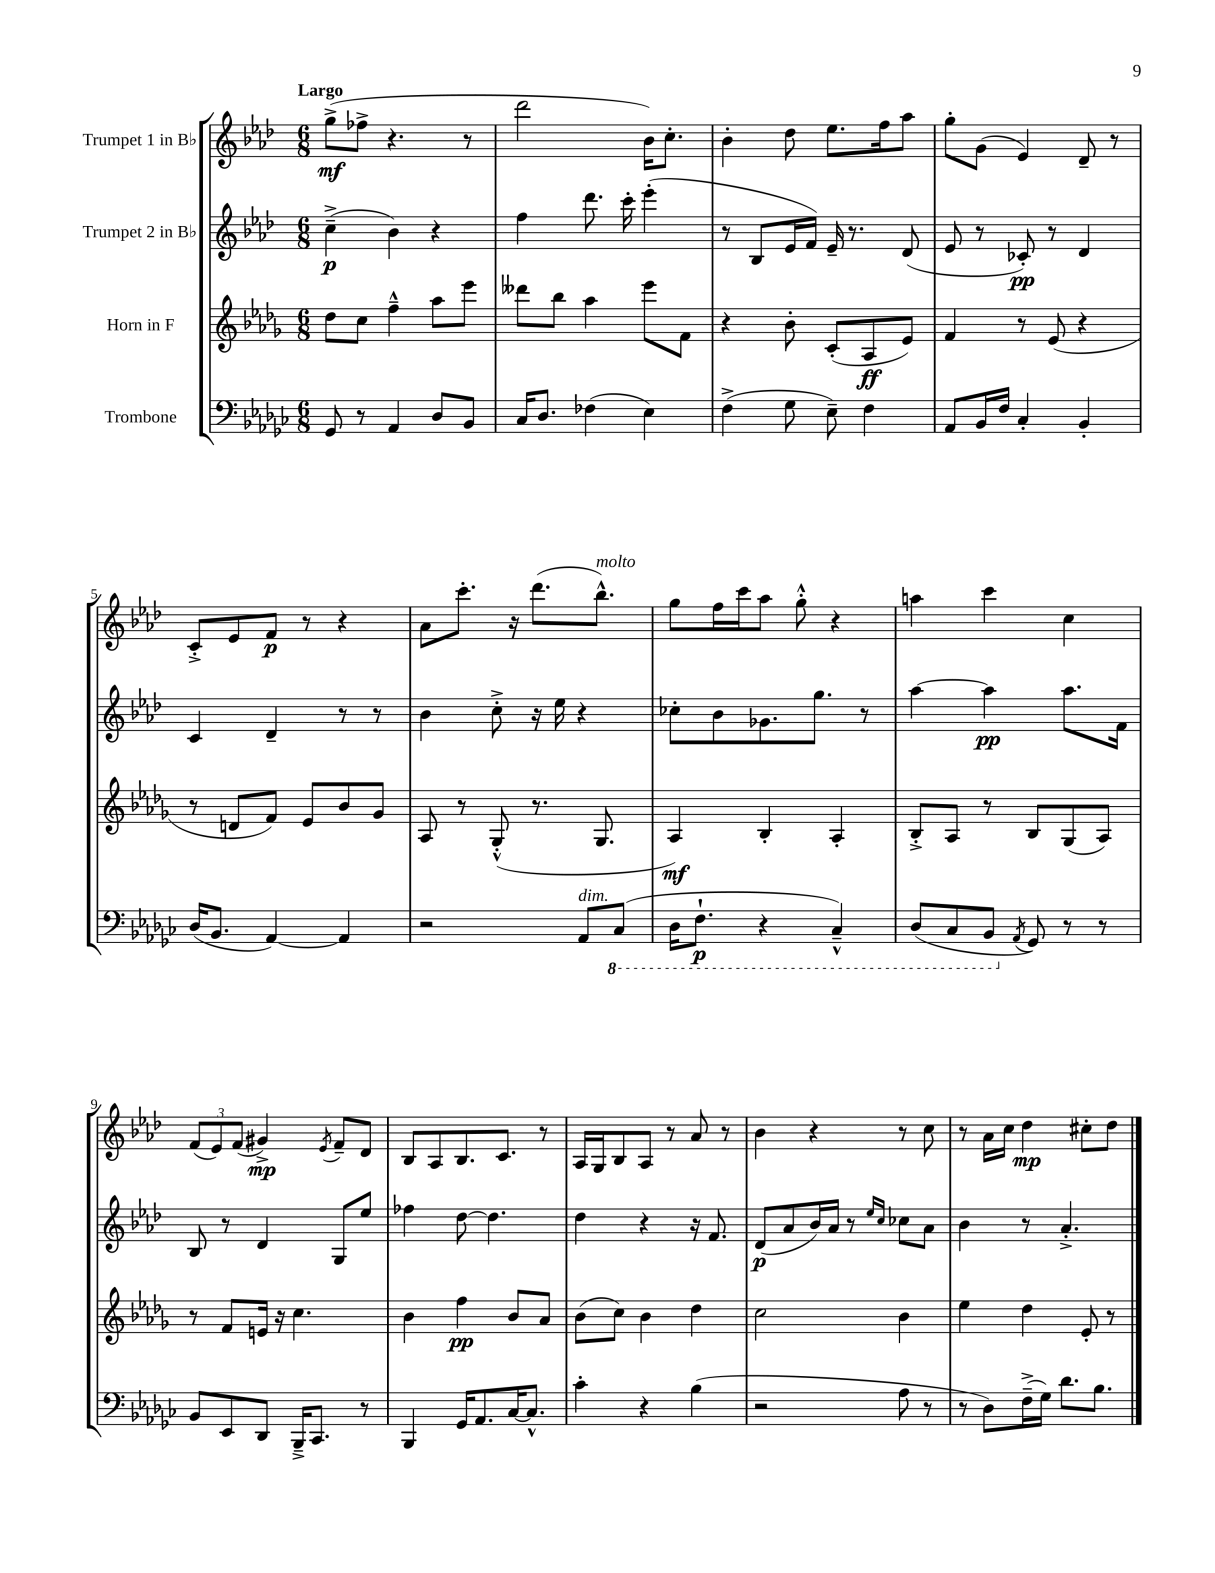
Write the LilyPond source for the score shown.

<<
\new StaffGroup <<
\new Staff = "s0" \with { instrumentName = "Trumpet 1 in Bb" } {
    \clef treble \key aes \major \numericTimeSignature \time 6/8 \tempo "Largo"
    g''8->\mf( fes''8-> r4. r8 |
    des'''2 bes'16) c''8.-. |
    bes'4-. des''8 ees''8. f''16 aes''8 |
    g''8-. g'8( ees'4) des'8-- r8 |
    c'8-.-> ees'8 f'8\p r8 r4 |
    aes'8 c'''8.-. r16 des'''8.( bes''8.-^^\markup { \italic "molto" }) |
    g''8 f''16 c'''16 aes''8 g''8-.-^ r4 |
    a''4 c'''4 c''4 |
    \tuplet 3/2 { f'8( ees'8) f'8( } gis'4->\mp) \acciaccatura { ees'8 } f'8-- des'8 |
    bes8 aes8 bes8. c'8. r8 |
    aes16 g16 bes8 aes8 r8 aes'8 r8 |
    bes'4 r4 r8 c''8 |
    r8 aes'16 c''16 des''4\mp cis''8-. des''8 \bar "|." |
}
\new Staff = "s1" \with { instrumentName = "Trumpet 2 in Bb" } {
    \clef treble \key aes \major \numericTimeSignature \time 6/8
    c''4--->\p( bes'4) r4 |
    f''4 des'''8. c'''16-. ees'''4-.( |
    r8 bes8 ees'16 f'16) ees'16-- r8. des'8( |
    ees'8 r8 ces'8-.\pp) r8 des'4 |
    c'4 des'4-- r8 r8 |
    bes'4 c''8-.-> r16 ees''16 r4 |
    ces''8-. bes'8 ges'8. g''8. r8 |
    aes''4~ aes''4\pp aes''8. f'16 |
    bes8 r8 des'4 g8 ees''8 |
    fes''4 des''8~ des''4. |
    des''4 r4 r16 f'8. |
    des'8\p( aes'8 bes'16) aes'16 r8 \grace { ees''16 c''16 } ces''8 aes'8 |
    bes'4 r8 aes'4.-.-> \bar "|." |
}
\new Staff = "s2" \with { instrumentName = "Horn in F" } {
    \clef treble \key des \major \numericTimeSignature \time 6/8
    des''8 c''8 f''4---^ aes''8 ees'''8 |
    deses'''8 bes''8 aes''4 ees'''8 f'8 |
    r4 bes'8-. c'8-.( aes8\ff ees'8) |
    f'4 r8 ees'8( r4 |
    r8 d'8 f'8) ees'8 bes'8 ges'8 |
    aes8 r8 ges8-.-^( r8. ges8. |
    aes4\mf) bes4-. aes4-. |
    bes8-.-> aes8 r8 bes8 ges8( aes8) |
    r8 f'8 e'16 r16 c''4. |
    bes'4 f''4\pp bes'8 aes'8 |
    bes'8( c''8) bes'4 des''4 |
    c''2 bes'4 |
    ees''4 des''4 ees'8-. r8 \bar "|." |
}
\new Staff = "s3" \with { instrumentName = "Trombone" } {
    \clef bass \key ges \major \numericTimeSignature \time 6/8
    ges,8 r8 aes,4 des8 bes,8 |
    ces16 des8. fes4( ees4) |
    f4->( ges8 ees8--) f4 |
    aes,8 bes,16 f16 ces4-. bes,4-. |
    des16( bes,8. aes,4~) aes,4 |
    r2 aes,8^\markup { \italic "dim." } \ottava #-1 ces,8( |
    des,16 f,8.-!\p r4 ces,4---^) |
    des,8( ces,8 bes,,8 \ottava #0 \acciaccatura { aes,8 } ges,8) r8 r8 |
    bes,8 ees,8 des,8 bes,,16---> ces,8. r8 |
    bes,,4 ges,16 aes,8. ces16~ ces8.-^ |
    ces'4-. r4 bes4( |
    r2 aes8 r8 |
    r8 des8) f16--->( ges16) des'8. bes8. \bar "|." |
}
>>
>>
